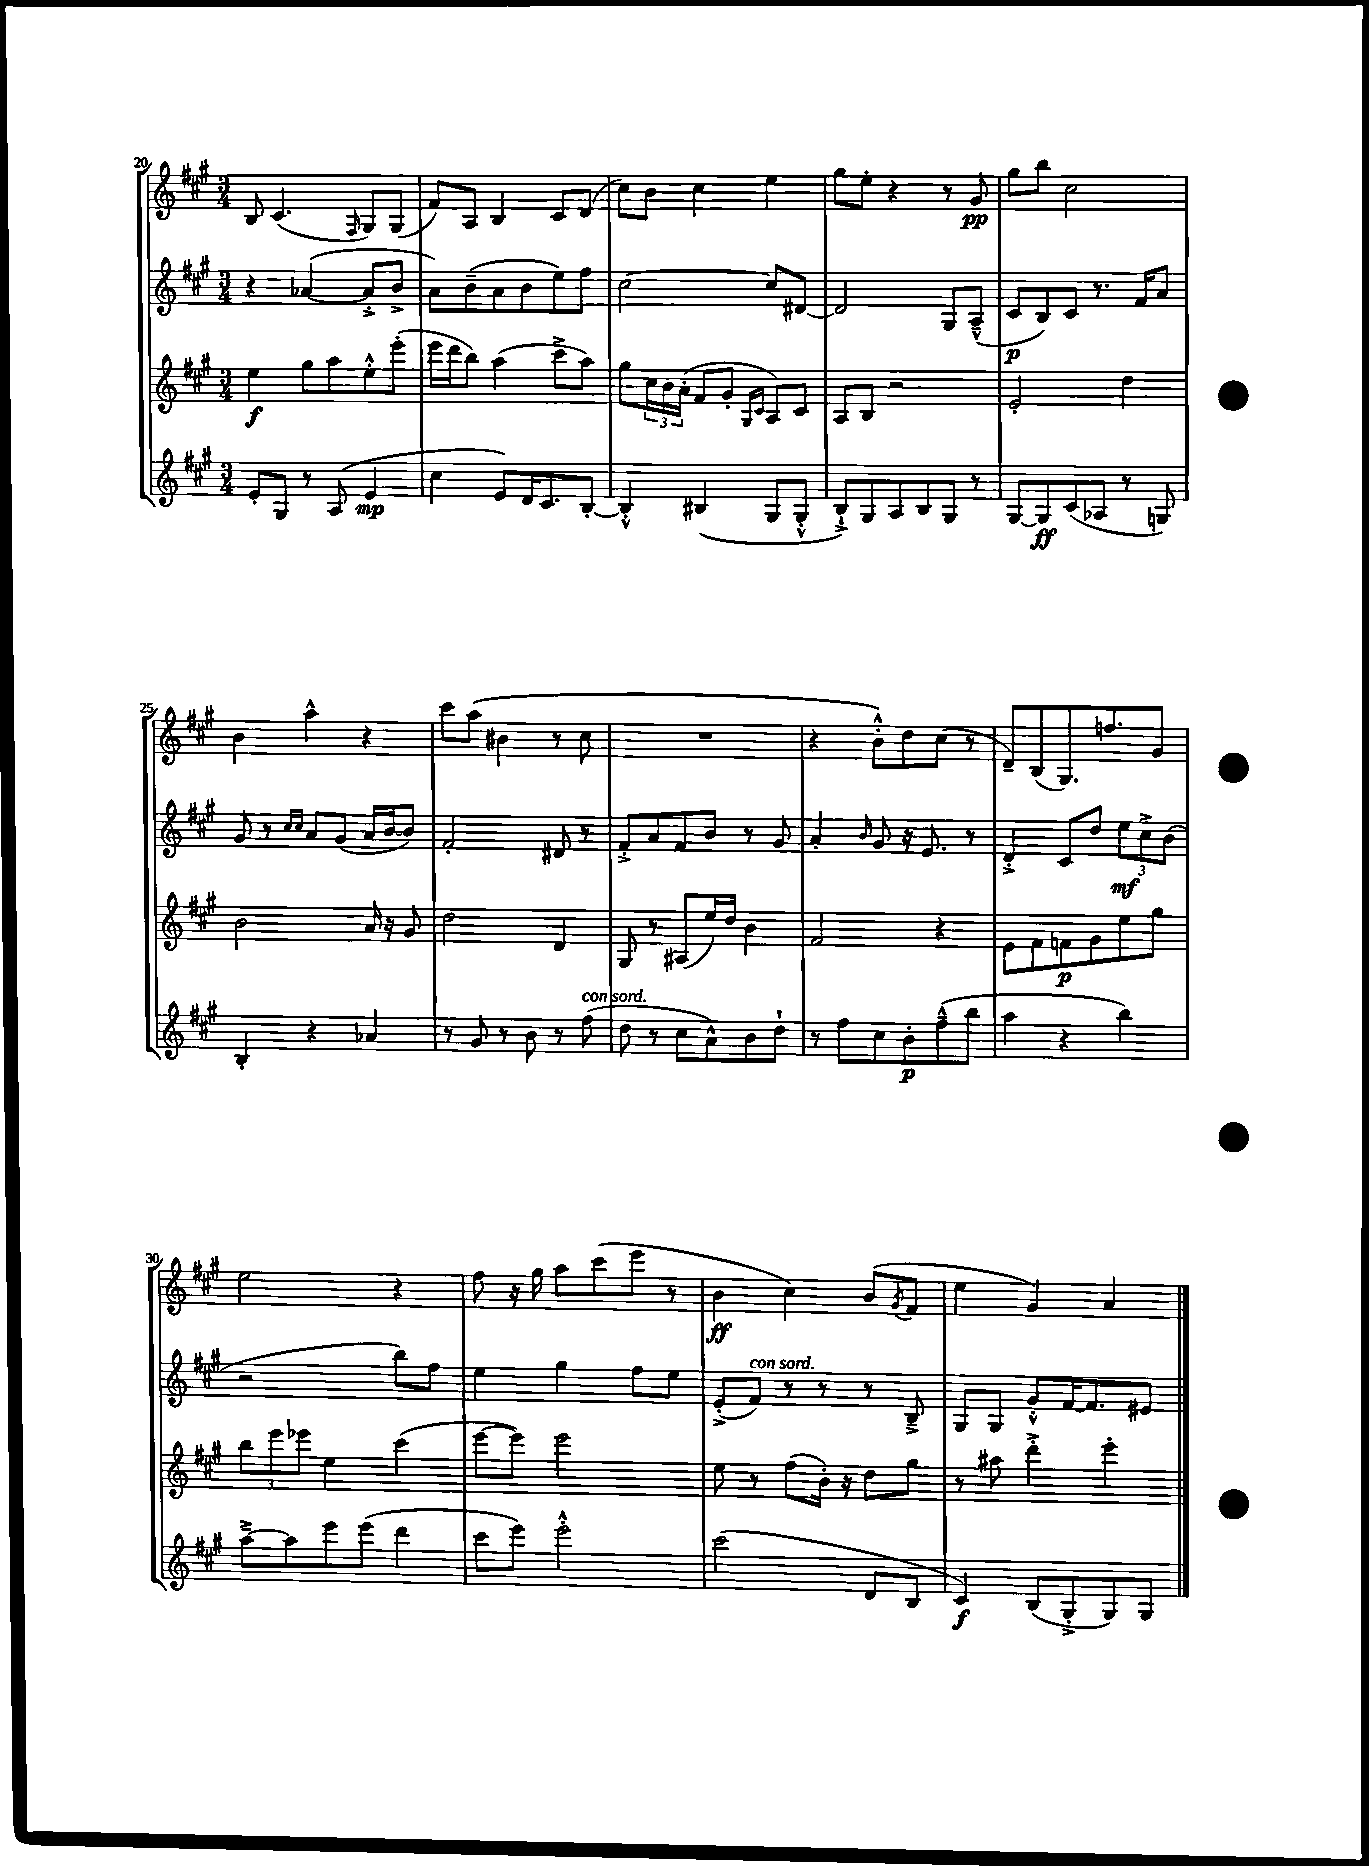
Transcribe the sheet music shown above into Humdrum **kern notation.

**kern	**kern	**kern	**kern
*staff4	*staff3	*staff2	*staff1
*clefG2	*clefG2	*clefG2	*clefG2
*k[f#c#g#]	*k[f#c#g#]	*k[f#c#g#]	*k[f#c#g#]
*M3/4	*M3/4	*M3/4	*M3/4
8e'	4ee	4r	8B
8G#	.	.	(4.c#
8r	8gg#	([4a-	.
(8A	8aa	.	.
.	.	.	16qqF#
4e	8ee'^^	8a-'^]	8G#)
.	(8eee'	8b^	(8G#
=	=	=	=
4cc#	16eee	8a)	8f#)
.	16ddd	.	.
.	8bb)	(8b~	8A
8e)	(4aa	8a	4B
16d	.	8b	.
8.c#	.	.	.
.	8ccc#^	8ee)	8c#
[8B'	8aa)	8ff#	(8d
=	=	=	=
4B'^^]	8gg#	[2cc#	8cc#)
.	24cc#	.	8b
.	24b	.	.
.	(24a'	.	.
(4B#	8f#	.	4cc#
.	8g#'	.	.
.	16qqG#	.	.
.	16qqc#	.	.
8G#	8A)	8cc#]	4ee
8G#'^^	8c#	[8d#	.
=	=	=	=
8B`^)	8A	2d#]	8gg#
8G#	8B	.	8ee'
8A	2r	.	4r
8B	.	.	.
8G#	.	8G#	8r
8r	.	(8A~^^	8g#
=	=	=	=
[8G#	2e'	8c#	8gg#
8G#]	.	8B)	8bb
(8c#	.	8c#	2cc#
8A-	.	8.r	.
8r	4dd	.	.
.	.	16f#	.
8G)	.	8a	.
=	=	=	=
4B'	2b	8g#	4b
.	.	8r	.
.	.	16qqcc#	.
.	.	16qqcc#	.
4r	.	8a	4aa^^
.	.	(8g#	.
4a-	16a	16a	4r
.	16r	[16b	.
.	8g#	8b])	.
=	=	=	=
8r	2dd	2f#'	8ccc#
8g#	.	.	(8aa
8r	.	.	4b#
8b	.	.	.
8r	4d	8d#	8r
(8ff#	.	8r	8cc#
=	=	=	=
8dd	8G#	8f#'^	2.r
8r	8r	8a	.
8cc#	(8A#	8f#	.
8a^^)	16ee)	8b	.
.	16dd	.	.
8b	4b	8r	.
8dd`	.	8g#	.
=	=	=	=
8r	2f#	4a'	4r
8ff#	.	.	.
.	.	16qqb	.
8cc#	.	8g#	8b'^^)
8b'	.	16r	8dd
.	.	8.e	.
(8ff#~^^	4r	.	(8cc#
8bb	.	8r	8r
=	=	=	=
4aa	8e	4d'^	8d~)
.	8f#	.	(8B
4r	8f	8c#	8.G#)
.	8g#	8dd	.
.	.	.	8.ff
4bb)	8ee	12ee	.
.	.	12cc#^	.
.	8gg#	.	8g#
.	.	(12b	.
=	=	=	=
[8aa~^	12bb	2r	2ee
.	12eee	.	.
8aa]	.	.	.
.	12eee-	.	.
8eee	4ee	.	.
(8eee	.	.	.
4ddd	(4ccc#	8bb)	4r
.	.	8ff#	.
=	=	=	=
8ccc#	[8eee	4ee	8ff#
8eee)	8eee])	.	16r
.	.	.	16gg#
2eee'^^	2eee	4gg#	8aa
.	.	.	(8ccc#
.	.	8ff#	8eee
.	.	8ee	8r
=	=	=	=
(2ccc#	8ee	(8e'^	4b
.	8r	8f#)	.
.	(8ff#	8r	4cc#)
.	16b')	8r	.
.	16r	.	.
8d	8dd	8r	(8b
.	.	.	8qg#
8B	8gg#	8B~^	8f#
=	=	=	=
4c#)	8r	8G#	4ee
.	8aa#	8G#	.
(8B	4ddd'^	8g#'^^	4g#)
8G#'^	.	[16f#	.
.	.	8.f#]	.
8G#)	4eee'	.	4a
8G#	.	8e#	.
==	==	==	==
*-	*-	*-	*-
